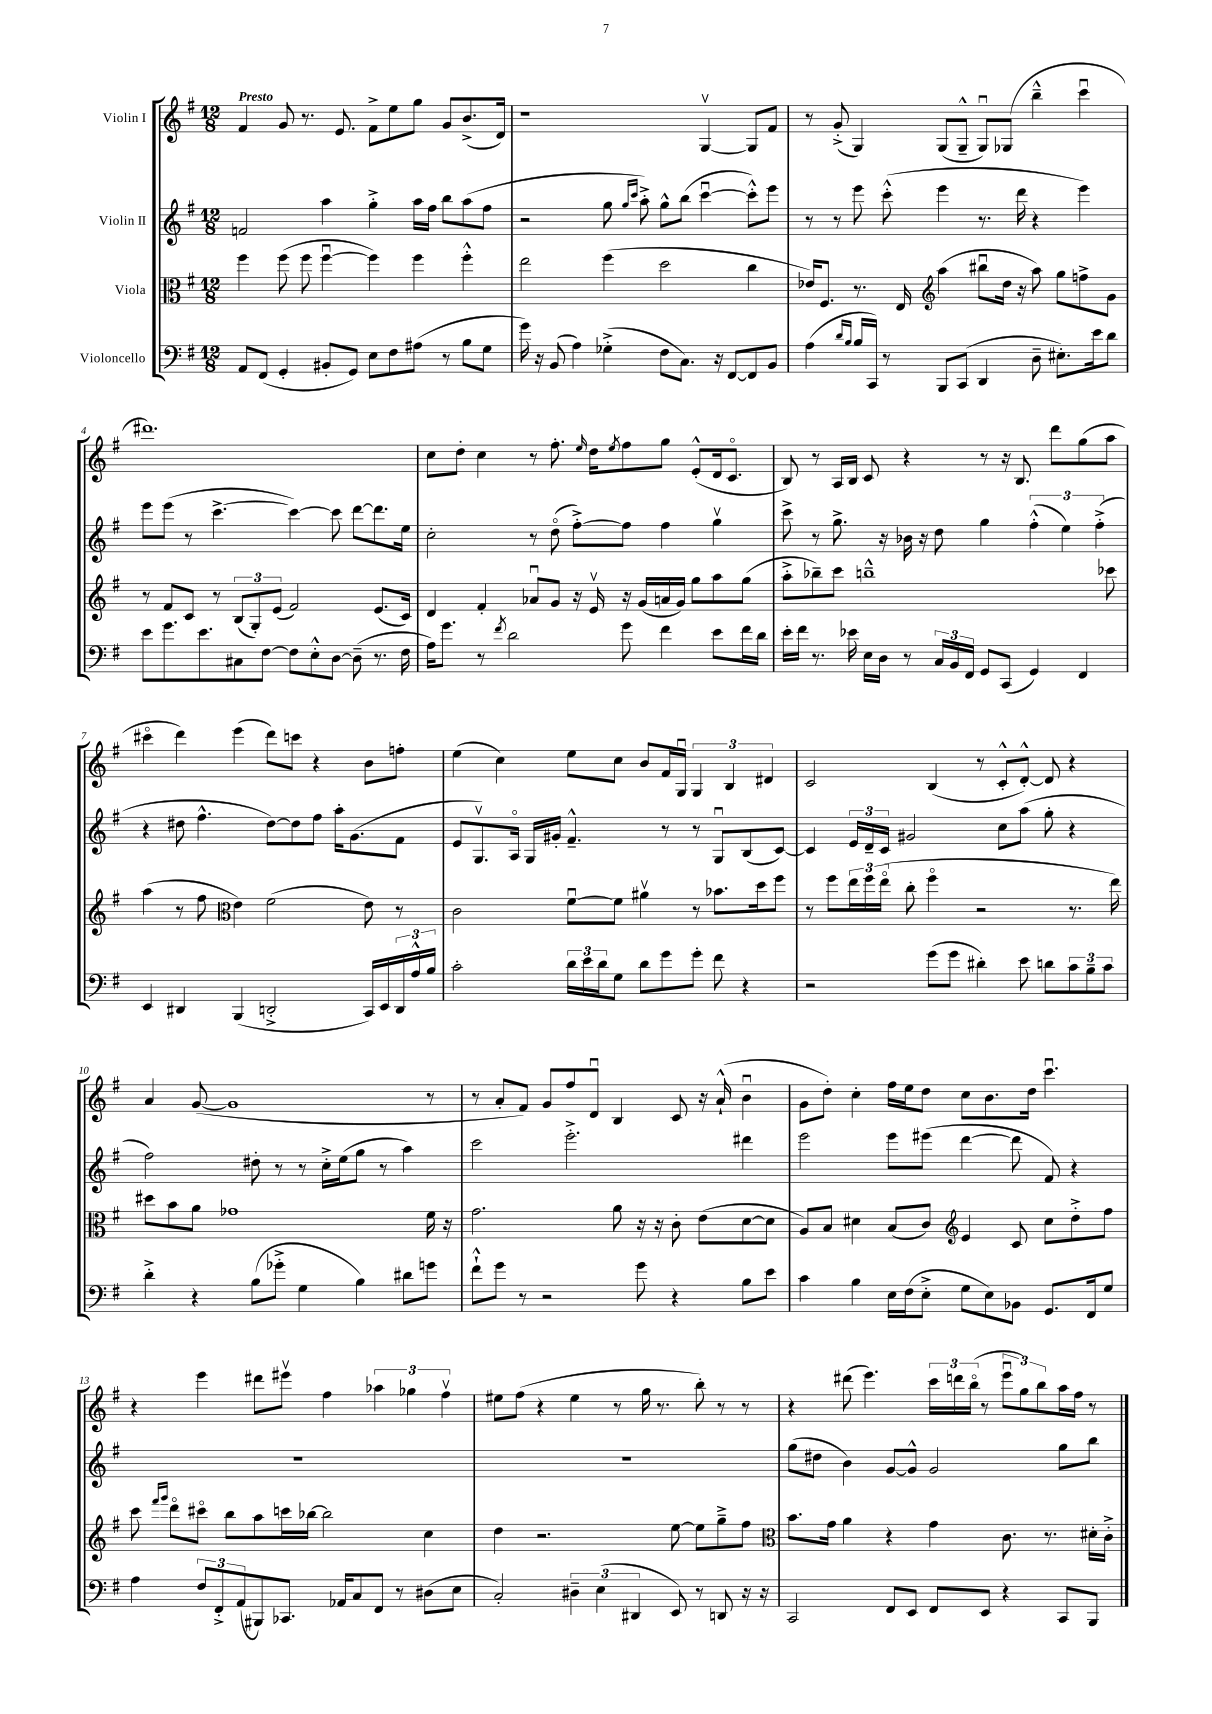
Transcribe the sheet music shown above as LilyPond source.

<<
\new StaffGroup <<
\new Staff = "s0" \with { instrumentName = "Violin I" } {
    \clef treble \key g \major \numericTimeSignature \time 12/8 \tempo "Presto"
    fis'4 g'8 r8. e'8. fis'8-> e''8 g''8 g'8 b'8.->( d'16) |
    r1 g4~\upbow g8 fis'8 |
    r8 g'8-.->( g4) g8( g8---^ g8\downbow) ges8( b''4---^ c'''4\downbow |
    dis'''1.) |
    c''8 d''8-. c''4 r8 fis''8.-. \grace { e''16 } d''16 \acciaccatura { e''8 } fis''8 g''8 e'8-.-^( d'16 c'8.\flageolet |
    b8) r8 a16 b16 c'8 r4 r8 r16 b8. d'''8 g''8( a''8 |
    cis'''4\flageolet d'''4) e'''4( d'''8) c'''8 r4 b'8 f''8-. |
    e''4( c''4) e''8 c''8 b'8 fis'16 g16\downbow \tuplet 3/2 { g4 b4 dis'4 } |
    c'2 b4( r8 c'8-.-^ d'8~-.-^) d'8 r4 |
    a'4 g'8~( g'1 r8 |
    r8 a'8-. fis'8) g'8 fis''8 d'8\downbow b4 c'8 r16 a'16-!-^( b'4\downbow |
    g'8 d''8-.) c''4-. fis''16 e''16 d''8 c''8 b'8. d''16 c'''4.\downbow |
    r4 e'''4 dis'''8 eis'''8\upbow fis''4 \tuplet 3/2 { aes''4 ges''4 fis''4\upbow } |
    eis''8 fis''8( r4 eis''4 r8 g''16 r8. b''8-.) r8 r8 |
    r4 dis'''8( e'''4.) \tuplet 3/2 { c'''16 d'''16 b''16\flageolet( } r8 \tuplet 3/2 { e'''8\downbow g''8) b''8 } a''16 fis''16 r8 \bar "|." |
}
\new Staff = "s1" \with { instrumentName = "Violin II" } {
    \clef treble \key g \major \numericTimeSignature \time 12/8
    f'2 a''4 g''4-.-> a''16 fis''16 b''8 a''8( fis''8 |
    r2 g''8 \grace { g''16 c'''16 } a''8-.->) g''8-^ b''8( c'''4~\downbow c'''8-.-^) e'''8 |
    r8 r8 e'''8 c'''8-.-^( e'''4 r8. d'''16 r4 e'''4) |
    e'''8 e'''8( r8 c'''4.~-> c'''4~) c'''8 d'''8~ d'''8. e''16 |
    c''2-. r8 d''8\flageolet( fis''8~-.->) fis''8 fis''4 g''4\upbow |
    c'''8-> r8 g''8.-> r16 bes'16 r16 d''8 g''4 \tuplet 3/2 { fis''4-.-^( e''4) fis''4-.->( } |
    r4 dis''8 fis''4.-^ dis''8~) dis''8 fis''8 a''16-. g'8.( fis'8 |
    e'8 g8.\upbow) a16\flageolet g16 gis'16-. fis'4.---^ r8 r8 g8\downbow b8( c'8~) |
    c'4 \tuplet 3/2 { e'16 d'16-- c'16 } gis'2 c''8 a''8( g''8-. r4 |
    fis''2) dis''8-. r8 r8 c''16-.-> e''16( g''8 r8 a''4) |
    c'''2 e'''2.-.-> dis'''4 |
    e'''2 e'''8 eis'''8( d'''4~ d'''8 fis'8) r4 |
    R1. |
    R1. |
    g''8( dis''8 b'4) g'8~ g'8-^ g'2 g''8 b''8 \bar "|." |
}
\new Staff = "s2" \with { instrumentName = "Viola" } {
    \clef alto \key g \major \numericTimeSignature \time 12/8
    fis''4 fis''8( fis''8 fis''4~\downbow fis''4) fis''4 fis''4-.-^ |
    e''2 fis''4( d''2 c''4 |
    ees'16) fis8. r8. e16 \clef treble a''4( bis''8\downbow d''16 r16 a''8) g''8 f''8-> g'8 |
    r8 fis'8 c'8 r8 \tuplet 3/2 { b8( g8-.) e'8( } fis'2) e'8.( c'16) |
    d'4 fis'4-. aes'8\downbow g'8 r16 e'16\upbow r16 g'16( a'16 g'16) g''8 a''8 g''8( |
    a''8-.-> bes''8--) c'''8 b''1---^ ces'''8 |
    a''4( r8 fis''8 \clef alto e'4) fis'2( e'8) r8 |
    c'2 fis'8~\downbow fis'8 ais'4\upbow r8 bes'8. d''16 fis''8 |
    r8 fis''8 \tuplet 3/2 { e''16 fis''16 e''16\flageolet( } c''8-. fis''4\flageolet r2 r8. e''16) |
    dis''8 b'8 a'8 ges'1 fis'16 r16 |
    g'2. a'8 r16 r16 c'8-. e'8( d'8~ d'8 |
    a8) b8 dis'4 b8( c'8) \clef treble e'4 c'8 c''8 d''8-.-> fis''8 |
    c'''8 \grace { fis'''16 g'''16 } d'''8\flageolet cis'''8\flageolet b''8 a''8 c'''16 bes''16~ bes''2 c''4 |
    d''4 r2. e''8~ e''8 g''8---> fis''8 |
    \clef alto b'8. g'16 a'4 r4 g'4 c'8. r8. dis'16-. c'16-.-> \bar "|." |
}
\new Staff = "s3" \with { instrumentName = "Violoncello" } {
    \clef bass \key g \major \numericTimeSignature \time 12/8
    a,8 fis,8( g,4-. bis,8-. g,8) e8 fis8 ais8( r8 b8 g8 |
    g'16) r16 b,8( a4) ges4-.->( fis8 c8.) r16 fis,8~ fis,8 b,8 |
    a4( \grace { d'16 b16 } b16 c,16) r8 b,,8 c,8( d,4 d8-- eis8.-.) e'16 d'8 |
    e'8 g'8. e'8. cis8 fis8~ fis8 e8-.-^ d8~ d8--( r8. fis16 |
    a16) g'8. r8 \acciaccatura { fis'8 } d'2 g'8 fis'4 e'8 fis'16 d'16 |
    e'16-. fis'16 r8. ees'16 e16 d16 r8 \tuplet 3/2 { c16 b,16 fis,16 } g,8 c,8( g,4) fis,4 |
    e,4 dis,4 b,,4( d,2-.-> c,16) e,16 \tuplet 3/2 { d,16 a16-^ b16 } |
    c'2-. \tuplet 3/2 { d'16 e'16 d'16 } g8 d'8 g'8 g'8-. fis'8 r4 |
    r2 g'8( g'8 dis'4-.) e'8 d'8 \tuplet 3/2 { c'8 b8-- c'8 } |
    d'4-.-> r4 b8( ges'8-.-> g4 b4) dis'8 g'8 |
    fis'8-!-^ g'8 r8 r2 g'8 r4 b8 e'8 |
    c'4 b4 e16 fis16( e8-.-> g8 e8) bes,8 g,8. fis,16 g8 |
    a4 \tuplet 3/2 { fis8 fis,8-.-> a,8( } bis,,8) ces,8. aes,16 c8 fis,8 r8 dis8( e8 |
    c2-.) \tuplet 3/2 { dis4-- e4( dis,4 } e,8) r8 d,8 r16 r16 |
    c,2 fis,8 e,8 fis,8 e,8 r4 c,8 b,,8 \bar "|." |
}
>>
>>
